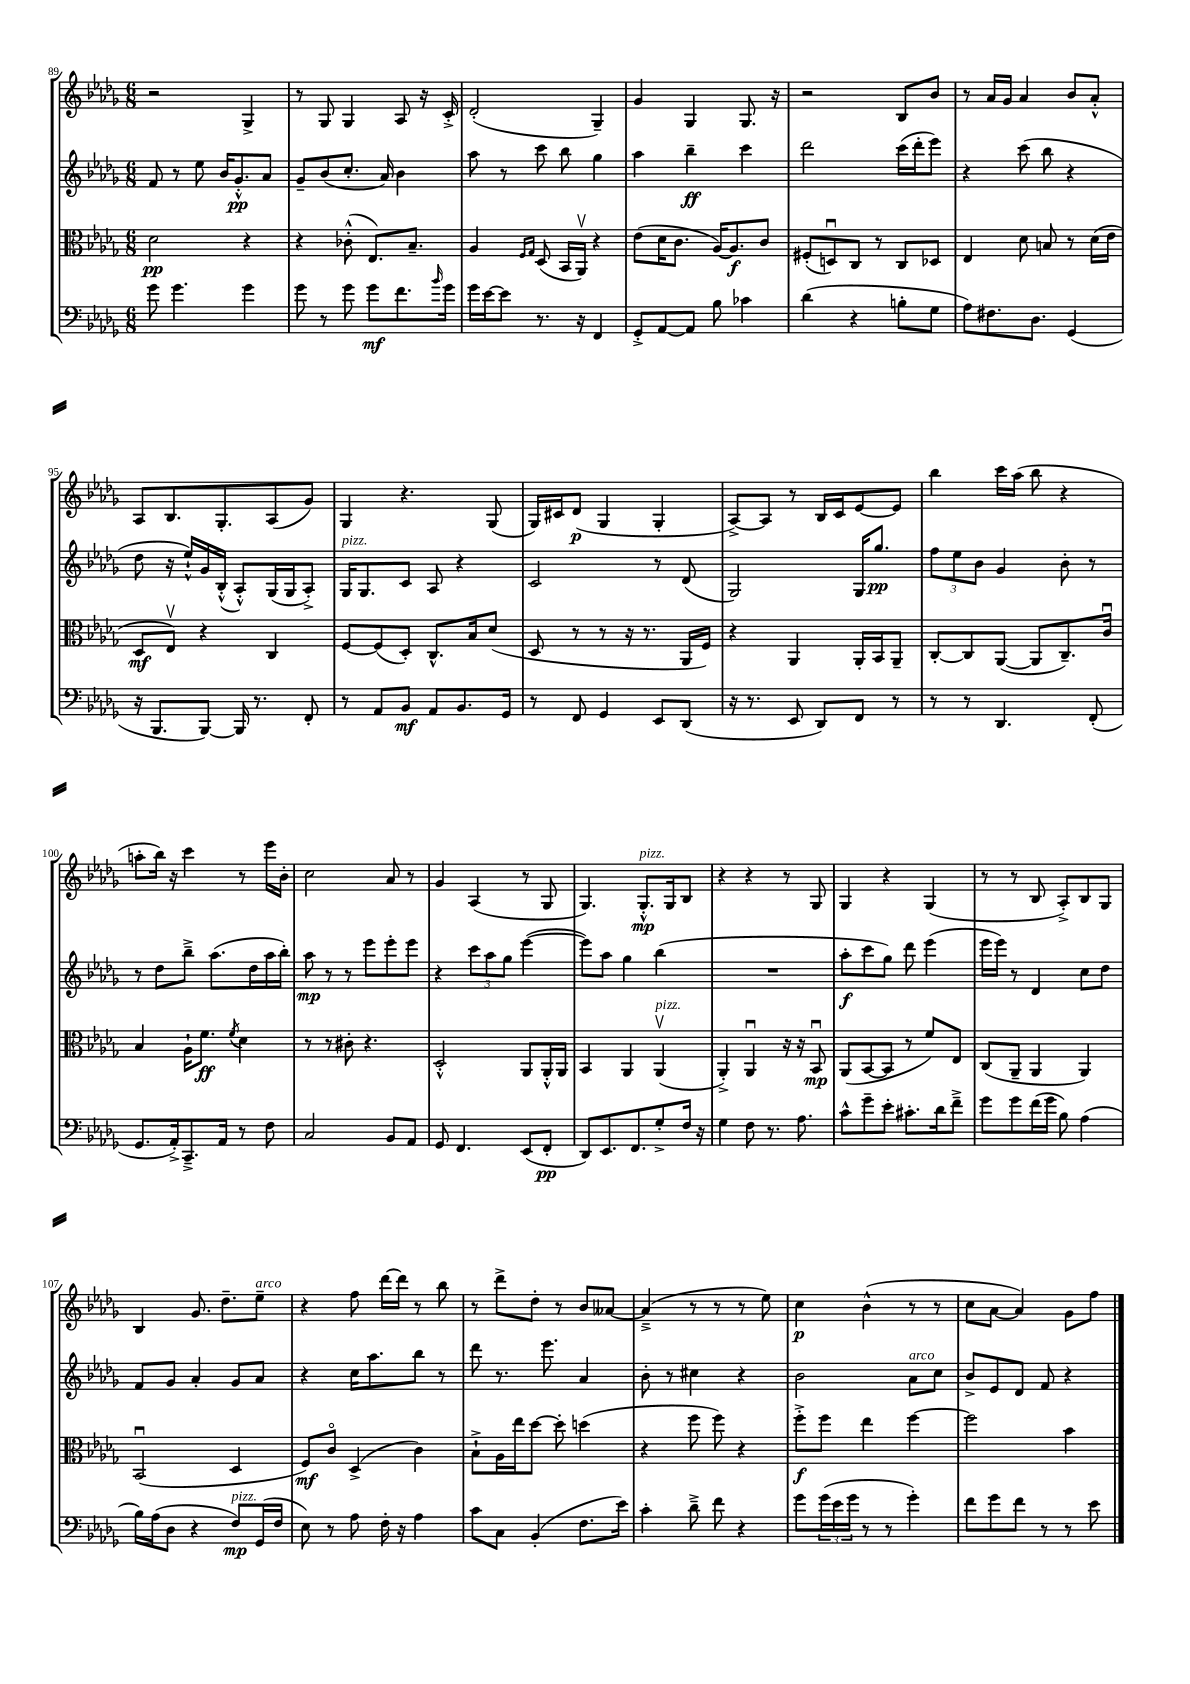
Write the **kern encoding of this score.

**kern	**dynam	**kern	**dynam	**kern	**dynam	**kern	**dynam
*part4	*part4	*part3	*part3	*part2	*part2	*part1	*part1
*staff4	*staff4	*staff3	*staff3	*staff2	*staff2	*staff1	*staff1
*clefF4	*	*clefC3	*	*clefG2	*	*clefG2	*
*k[b-e-a-d-g-]	*	*k[b-e-a-d-g-]	*	*k[b-e-a-d-g-]	*	*k[b-e-a-d-g-]	*
*M6/8	*	*M6/8	*	*M6/8	*	*M6/8	*
=89	=89	=89	=89	=89	=89	=89	=89
8g-\	.	2d-\	pp	8f/	.	2r	.
4.g-\	.	.	.	8r	.	.	.
.	.	.	.	8ee-\	.	.	.
.	.	.	.	16b-/KL	.	.	.
.	.	.	.	8.g-'^^/	pp	.	.
4g-\	.	4r	.	.	.	4G-^/	.
.	.	.	.	8a-/J	.	.	.
=90	=90	=90	=90	=90	=90	=90	=90
8g-\	.	4r	.	8g-~/L	.	8r	.
8r	.	.	.	(8b-/	.	8G-/	.
8g-\	.	(8c-X'^^\	.	8.cc'/J	.	4G-/	.
8g-\L	mf	8.E-/L)	.	.	.	.	.
.	.	.	.	16a-/)	.	.	.
8.f\	.	.	.	4b-\	.	8A-/	.
.	.	8.B-~/J	.	.	.	.	.
.	.	.	.	.	.	16r	.
16qqb-/	.	.	.	.	.	.	.
16g-\Jk	.	.	.	.	.	16c'^/	.
=91	=91	=91	=91	=91	=91	=91	=91
16g-\LL	.	4A-/	.	8aa-\	.	(2d-'/	.
[16e-\J	.	.	.	.	.	.	.
8e-\J]	.	.	.	8r	.	.	.
.	.	16qqF/LL	.	.	.	.	.
.	.	16qqG-/JJ	.	.	.	.	.
8.r	.	(8D-/	.	8ccc\	.	.	.
.	.	16BB-/LL	.	8bb-\	.	.	.
16r	.	16AA-v/JJ)	.	.	.	.	.
4FF/	.	4r	.	4gg-\	.	4G-~/)	.
=92	=92	=92	=92	=92	=92	=92	=92
8GG-'^/L	.	(8e-\L	.	4aa-\	.	4g-/	.
[8AA-/	.	16d-\K	.	.	.	.	.
.	.	8.c\J	.	.	.	.	.
8AA-/J]	.	.	.	4bb-~\	ff	4G-/	.
8B-\	.	[16A-/KL)	.	.	.	.	.
.	.	8.A-/]	f	.	.	.	.
4c-X\	.	.	.	4ccc\	.	8.G-/	.
.	.	8c/J	.	.	.	.	.
.	.	.	.	.	.	16r	.
=93	=93	=93	=93	=93	=93	=93	=93
(4d-\	.	(8F#X'/L	.	2ddd-\	.	2r	.
.	.	8Dnu/)	.	.	.	.	.
4r	.	8C/J	.	.	.	.	.
.	.	8r	.	.	.	.	.
8Bn'\L	.	8C/L	.	(16ccc\LL	.	8B-/L	.
.	.	.	.	16ddd-'\J	.	.	.
8G-\J	.	8D-X/J	.	8eee-\J)	.	8b-/J	.
=94	=94	=94	=94	=94	=94	=94	=94
8A-\L)	.	4E-/	.	4r	.	8r	.
8.F#X\	.	.	.	.	.	16a-/LL	.
.	.	.	.	.	.	16g-/JJ	.
.	.	8d-\	.	(8ccc\	.	4a-/	.
8.D-\J	.	.	.	.	.	.	.
.	.	8Bn/	.	8bb-\	.	.	.
(4GG-/	.	8r	.	4r	.	8b-/L	.
.	.	(16d-\LL	.	.	.	8a-'^^/J	.
.	.	16e-\JJ	.	.	.	.	.
!!LO:LB:g=z
=95	=95	=95	=95	=95	=95	=95	=95
16r	.	8D-/L	mf	8dd-\	.	8A-/L	.
8.BBB-/L	.	.	.	.	.	.	.
.	.	8E-v/J)	.	16r	.	8.B-/	.
.	.	.	.	16ee-`^^/LL)	.	.	.
[8BBB-/J)	.	4r	.	16g-/	.	.	.
.	.	.	.	(16B-'^^/JJ	.	8.G-'/	.
16BBB-/]	.	.	.	8A-'^^/L)	.	.	.
8.r	.	.	.	.	.	.	.
.	.	4C/	.	(16G-/L	.	(8A-/	.
.	.	.	.	16G-/J	.	.	.
8FF'/	.	.	.	8A-'^/J)	.	8g-/J)	.
=96	=96	=96	=96	=96	=96	=96	=96
!	!	!	!	!LO:TX:a:i:t=pizz.	!	!	!
8r	.	[8F/L	.	16G-/KL	.	4G-/	.
.	.	.	.	8.G-/	.	.	.
8AA-/L	.	(8F/]	.	.	.	.	.
8BB-/J	mf	8D-'/J)	.	8c/J	.	4.r	.
8AA-/L	.	8.C^^/L	.	8A-/	.	.	.
8.BB-/	.	.	.	4r	.	.	.
.	.	16B-/k	.	.	.	.	.
.	.	(8d-/J	.	.	.	(8G-/	.
16GG-/Jk	.	.	.	.	.	.	.
=97	=97	=97	=97	=97	=97	=97	=97
8r	.	8D-/	.	2c/	.	16G-/LL)	.
.	.	.	.	.	.	16c#X/J	.
8FF/	.	8r	.	.	.	(8d-/J	p
4GG-/	.	8r	.	.	.	4G-/	.
.	.	16r	.	.	.	.	.
.	.	8.r	.	.	.	.	.
8EE-/L	.	.	.	8r	.	4G-'/	.
(8DD-/J	.	16AA-/LL	.	(8d-/	.	.	.
.	.	16F/JJ)	.	.	.	.	.
=98	=98	=98	=98	=98	=98	=98	=98
16r	.	4r	.	2G-/)	.	[8A-^/L)	.
8.r	.	.	.	.	.	.	.
.	.	.	.	.	.	8A-/J]	.
8EE-/	.	4AA-/	.	.	.	8r	.
8DD-/L)	.	.	.	.	.	16B-/LL	.
.	.	.	.	.	.	16c/J	.
8FF/J	.	16AA-'/LL	.	16G-/KL	.	[8e-/	.
.	.	16BB-/J	.	8.gg-/J	pp	.	.
8r	.	8AA-~/J	.	.	.	8e-/J]	.
=99	=99	=99	=99	=99	=99	=99	=99
8r	.	[8C'/L	.	12ff\L	.	4bb-\	.
.	.	.	.	12ee-\	.	.	.
8r	.	8C/]	.	.	.	.	.
.	.	.	.	12b-\J	.	.	.
4.DD-/	.	([8AA-/J	.	4g-/	.	16ccc\LL	.
.	.	.	.	.	.	(16aa-\JJ	.
.	.	8AA-/L]	.	.	.	8bb-\	.
.	.	8.C~/)	.	8b-'\	.	4r	.
(8FF'/	.	.	.	8r	.	.	.
.	.	16cu/Jk	.	.	.	.	.
!!LO:LB:g=z
=100	=100	=100	=100	=100	=100	=100	=100
8.GG-/L	.	4B-/	.	8r	.	8aan'\L	.
.	.	.	.	8dd-\L	.	16bb-\Jk)	.
16AA-'^/k)	.	.	.	.	.	16r	.
8.CC~^/	.	16A-`\KL	.	8bb-~^\J	.	4ccc\	.
.	.	8.f\J	ff	.	.	.	.
.	.	.	.	(8.aa-\L	.	.	.
16AA-/Jk	.	.	.	.	.	.	.
.	.	8qf/	.	.	.	.	.
8r	.	4d-\	.	.	.	8r	.
.	.	.	.	16dd-\L	.	.	.
8F\	.	.	.	16aa-\	.	16eee-\LL	.
.	.	.	.	16bb-'\JJ)	.	16b-'\JJ	.
=101	=101	=101	=101	=101	=101	=101	=101
2C/	.	8r	.	8aa-\	mp	2cc\	.
.	.	8r	.	8r	.	.	.
.	.	8c#X'\	.	8r	.	.	.
.	.	4.r	.	8eee-\L	.	.	.
8BB-/L	.	.	.	8eee-'\	.	8a-/	.
8AA-/J	.	.	.	8eee-\J	.	8r	.
=102	=102	=102	=102	=102	=102	=102	=102
8GG-/	.	2D-'^^/	.	4r	.	4g-/	.
4.FF/	.	.	.	.	.	.	.
.	.	.	.	12ccc\L	.	(4A-/	.
.	.	.	.	12aa-\	.	.	.
.	.	.	.	12gg-\J	.	.	.
(8EE-/L	.	8AA-/L	.	([4eee-\	.	8r	.
8FF'/J	pp	16AA-'^^/L	.	.	.	8G-/	.
.	.	16AA-/JJ	.	.	.	.	.
=103	=103	=103	=103	=103	=103	=103	=103
8DD-/L)	.	4BB-/	.	8eee-\L])	.	4.G-/)	.
8.EE-/	.	.	.	8aa-\J	.	.	.
.	.	4AA-/	.	4gg-\	.	.	.
8.FF/	.	.	.	.	.	.	.
!	!	!	!	!	!	!LO:TX:a:i:t=pizz.	!
.	.	.	.	.	.	8.G-'^^/L	mp
!	!	!LO:TX:a:i:t=pizz.	!	!	!	!	!
8G-'^/	.	(4AA-v/	.	(4bb-\	.	.	.
.	.	.	.	.	.	16G-/k	.
16F/Jk	.	.	.	.	.	8B-/J	.
16r	.	.	.	.	.	.	.
=104	=104	=104	=104	=104	=104	=104	=104
4G-\	.	4AA-'^/)	.	2.r	.	4r	.
8F\	.	4AA-u/	.	.	.	4r	.
8.r	.	.	.	.	.	.	.
.	.	16r	.	.	.	8r	.
8.A-\	.	16r	.	.	.	.	.
.	.	8BB-u/	mp	.	.	8G-/	.
=105	=105	=105	=105	=105	=105	=105	=105
8c^^\L	.	(8AA-/L	.	8aa-'\L	f	4G-/	.
8g-~\	.	[8BB-/	.	8ccc\	.	.	.
8e-'\J	.	8BB-/J]	.	8gg-\J)	.	4r	.
8.c#X'\L	.	8r	.	8ddd-\	.	.	.
.	.	8f/L)	.	(4eee-\	.	(4G-/	.
16d-\k	.	.	.	.	.	.	.
8f~^\J	.	8E-/J	.	.	.	.	.
=106	=106	=106	=106	=106	=106	=106	=106
8g-\L	.	(8C/L	.	16eee-\LL	.	8r	.
.	.	.	.	16eee-\JJ)	.	.	.
8g-\	.	8AA-~/J	.	8r	.	8r	.
(16f\L	.	4AA-/	.	4d-/	.	8B-/	.
16g-\JJ	.	.	.	.	.	.	.
8B-\)	.	.	.	.	.	8A-'^/L)	.
(4A-\	.	4AA-/)	.	8cc\L	.	8B-/	.
.	.	.	.	8dd-\J	.	8G-/J	.
!!LO:LB:g=z
=107	=107	=107	=107	=107	=107	=107	=107
16B-\LL)	.	(2BB-u/	.	8f/L	.	4B-/	.
(16A-\J	.	.	.	.	.	.	.
8D-\J	.	.	.	8g-/J	.	.	.
4r	.	.	.	4a-'/	.	8.g-/	.
.	.	.	.	.	.	8.dd-~\L	.
!LO:TX:a:i:t=pizz.	!	!	!	!	!	!	!
8F/L)	mp	4D-/	.	8g-/L	.	.	.
!	!	!	!	!	!	!LO:TX:a:i:t=arco	!
(16GG-/L	.	.	.	8a-/J	.	8ee-~\J	.
16F/JJ	.	.	.	.	.	.	.
=108	=108	=108	=108	=108	=108	=108	=108
8E-\)	.	8F/L)	mf	4r	.	4r	.
8r	.	8c/J	.	.	.	.	.
8A-\	.	(4D-^/	.	16cc\KL	.	8ff\	.
.	.	.	.	8.aa-\	.	.	.
16F'\	.	.	.	.	.	[16ddd-\LL	.
16r	.	.	.	.	.	16ddd-\JJ]	.
4A-\	.	4c\)	.	8bb-\J	.	8r	.
.	.	.	.	8r	.	8bb-\	.
=109	=109	=109	=109	=109	=109	=109	=109
8c\L	.	8B-`^\L	.	8ddd-\	.	8r	.
8C\J	.	16A-\L	.	8.r	.	8ddd-^\L	.
.	.	16ee-\J	.	.	.	.	.
(4BB-'/	.	[8dd-\J	.	.	.	8dd-'\J	.
.	.	.	.	8.eee-\	.	.	.
.	.	8dd-'\]	.	.	.	8r	.
8.F\L	.	(4ddn\	.	4a-/	.	8b-/L	.
.	.	.	.	.	.	[8a--X/J	.
16e-\Jk)	.	.	.	.	.	.	.
=110	=110	=110	=110	=110	=110	=110	=110
4c'\	.	4r	.	8b-'\	.	(4a--~^/]	.
.	.	.	.	8r	.	.	.
8d-~^\	.	8ff\	.	4cc#X\	.	8r	.
8f\	.	8ff\)	.	.	.	8r	.
4r	.	4r	.	4r	.	8r	.
.	.	.	.	.	.	8ee-\)	.
=111	=111	=111	=111	=111	=111	=111	=111
8g-\L	.	8ff'^\L	f	2b-\	.	4cc\	p
(24g-\L	.	8ff\J	.	.	.	.	.
24e-\	.	.	.	.	.	.	.
24g-\JJ	.	.	.	.	.	.	.
8r	.	4ee-\	.	.	.	(4b-^^\	.
8r	.	.	.	.	.	.	.
!	!	!	!	!LO:TX:a:i:t=arco	!	!	!
4g-'\)	.	[4ff\	.	8a-\L	.	8r	.
.	.	.	.	8cc\J	.	8r	.
=112	=112	=112	=112	=112	=112	=112	=112
8f\L	.	2ff\]	.	8b-^/L	.	8cc\L	.
8g-\	.	.	.	8e-/	.	[8a-\J	.
8f\J	.	.	.	8d-/J	.	4a-/])	.
8r	.	.	.	8f/	.	.	.
8r	.	4b-\	.	4r	.	8g-\L	.
8e-\	.	.	.	.	.	8ff\J	.
==	==	==	==	==	==	==	==
*-	*-	*-	*-	*-	*-	*-	*-
